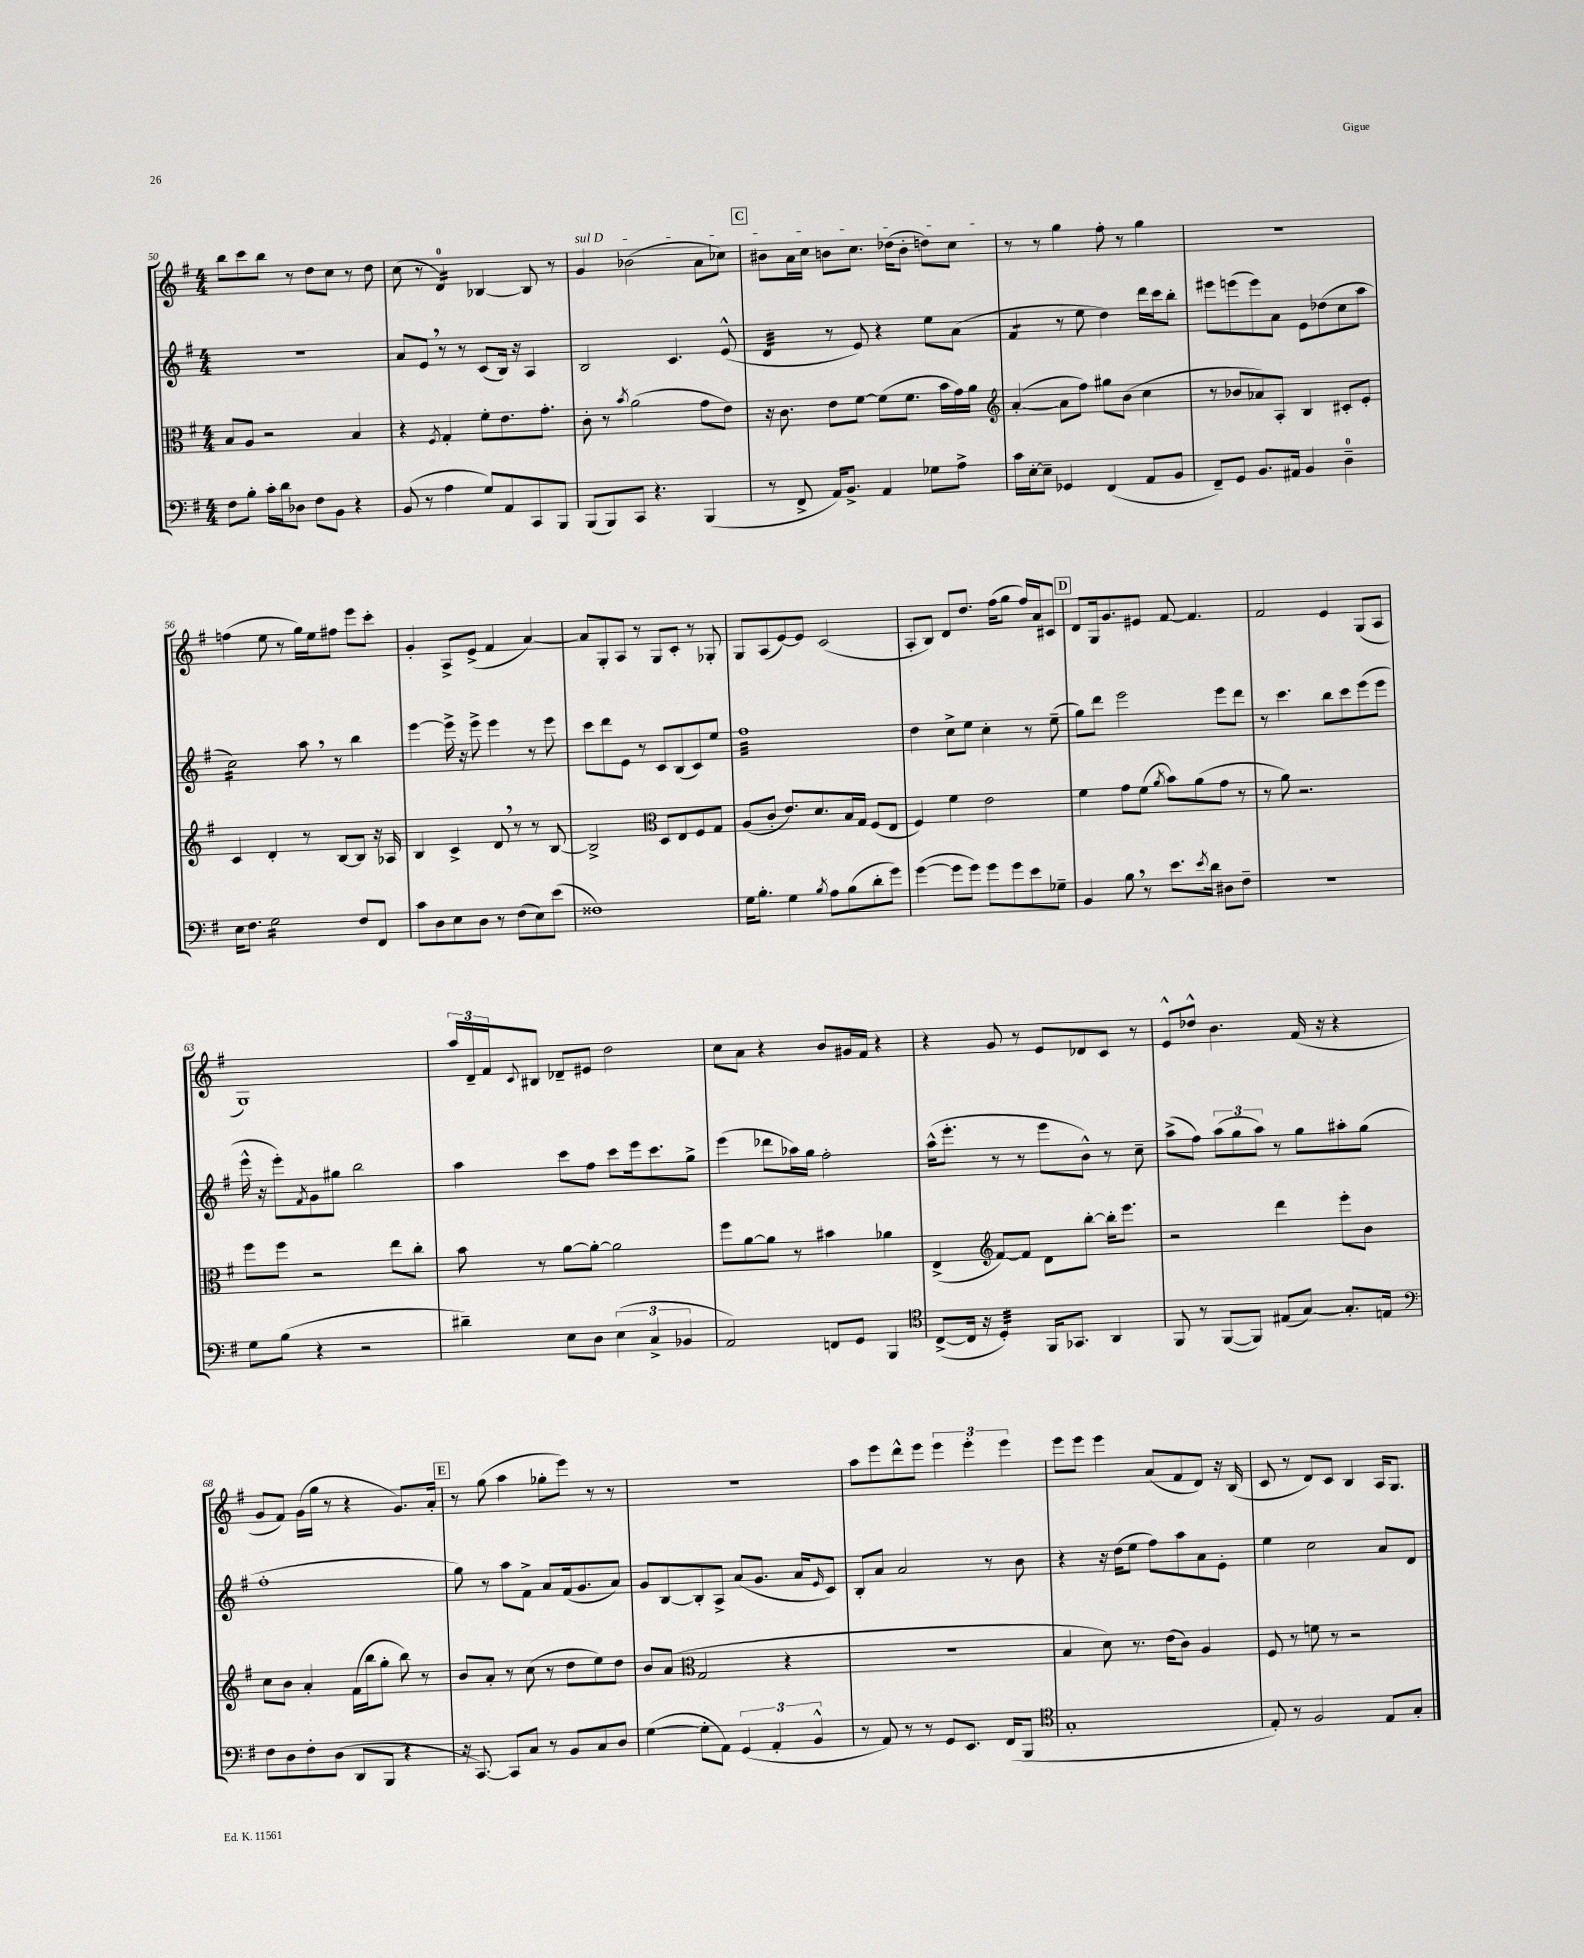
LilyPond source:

<<
\new StaffGroup <<
\new Staff = "s0" {
    \clef treble \key g \major \numericTimeSignature \time 4/4
    b''8 c'''8 b''8 r8 d''8 c''8 r8 d''8 |
    c''8( r8 d'4:16-0) bes4~ bes8 r8 |
    \once \override TextSpanner.bound-details.left.text = \markup { \italic "sul D" } g'4\startTextSpan bes'2( a'8 ces''8) |
    \mark \markup { \box "C" } bis'8 a'16 c''16 b'8 c''8. des''16( b'8-. d''8) c''8\stopTextSpan |
    r8 r8 g''4 fis''8-. r8 g''4 |
    R1 |
    f''4( e''8 r8 g''16) e''16 fis''8 e'''8 c'''8-. |
    g'4-. a8-> e'8->( fis'4 a'4~) |
    a'8 g8-. a8 r8 g8 c'8-. r8 ges8-. |
    g8 a8( e'8~) e'8 c'2( |
    a8-. b8) d'8 d''8. fis''16( g''8 fis''16) a'16 cis'8 |
    \mark \markup { \box "D" } d'8 g16 g'8. eis'8 fis'8~ fis'4. |
    fis'2 e'4 g8( a8 |
    g1) |
    \tuplet 3/2 { a''16 d'16-- fis'16 } \appoggiatura { c'8 } bis8 des'8-- eis'8 d''2 |
    c''8 a'8 r4 b'8 gis'16 fis'16 r4 |
    r4 g'8 r8 e'8 des'8 c'8 r8 |
    e'8-^ des''8-^ b'4. fis'16( r16 r4 |
    g'8 fis'8) g'16( g''16 r8 r4 g'8.) a'16-. |
    \mark \markup { \box "E" } r8 g''8( a''4 ges''8-. e'''8) r8 r8 |
    r1 |
    a''8 e'''8 d'''8-^ e'''8 \tuplet 3/2 { e'''4 e'''4-. e'''4 } |
    e'''8 e'''8 e'''4 a'8( fis'8 d'8) r16 b16( |
    c'8 r8 d'8) c'8 b4 a16 g8. \bar "|." |
}
\new Staff = "s1" {
    \clef treble \key g \major \numericTimeSignature \time 4/4
    R1 |
    a'8 e'8 \breathe r8 r8 c'8( b16) r16 a4 |
    b2 c'4. e'8-^( |
    \mark \markup { \box "C" } d'4:32 r8 e'8) r4 e''8 a'8( |
    fis'4:8 r8 e''8 d''4) d'''16 c'''16 b''8-. |
    eis'''8 e'''8( e'''8) a'8 e'8 des''8( c''8 a''8 |
    c''2:16) a''8 \breathe r8 b''4 |
    e'''4~ e'''16-> r16 e'''8-> e'''4 r8 e'''8 |
    c'''8 d'''8 e'8 r8 c'8 b8( c'8) e''8 |
    fis''1:32 |
    d''4 c''8-> e''8 c''4-. r8 e''8--( |
    \mark \markup { \box "D" } g''8) d'''8 e'''2 e'''8 d'''8 |
    r8 c'''4. b''8 c'''8 e'''8( e'''8 |
    e'''16-^ r16 e'''8-.) \acciaccatura { fis'8 } g'8 gis''8 b''2 |
    a''4 c'''8 fis''8 c'''8 e'''16 c'''8. g''8-> |
    e'''4( des'''8 aes''16) g''16 fis''2-. |
    a''16-^( e'''8.-. r8 r8 e'''8 b'8-^) r8 c''8-- |
    a''8->( fis''8) \tuplet 3/2 { a''8( g''8 a''8) } r8 g''8 ais''8-. g''8( |
    fis''1-. |
    \mark \markup { \box "E" } g''8) r8 a''8 fis'8-> a'8 fis'16( g'8. a'8) |
    g'8 b8~ b8-. a8-> a'8( g'8. a'16 \grace { e'16 } c'8) |
    b8-. a'8 a'2 r8 b'8 |
    r4 r16 d''16( e''8 fis''8) a''8 a'8 e'8-. |
    e''4 c''2 a'8 d'8 \bar "|." |
}
\new Staff = "s2" {
    \clef alto \key g \major \numericTimeSignature \time 4/4
    b8 a8 r2 b4 |
    r4 \acciaccatura { fis8 } g4-. fis'8-. e'8. g'8.-. |
    c'8-. r8 \acciaccatura { b'8 } a'2( g'8 e'8) |
    \mark \markup { \box "C" } r16 c'8. e'8 fis'8~ fis'8( fis'8. b'16 g'16) a'16 |
    \clef treble a'4~-.( a'8 fis''8) gis''8 b'8( c''4 |
    r8 bes'8 aes'8) a8-. b4 cis'8-. e'8-. |
    c'4 d'4-. r8 b8~ b8 r16 aes16 |
    b4 c'4-> d'8 \breathe r8 r8 b8~ |
    b2-> \clef alto d8 e8 fis8 g8 |
    a8( c'8-. e'8.) d'8. b16 g16 fis8( e8 |
    fis4) fis'4 e'2 |
    \mark \markup { \box "D" } fis'4 g'8 fis'8( \acciaccatura { a'8 } b'8) a'8( g'8 r8 |
    r8 a'8) r2. |
    fis''8 fis''8 r2 e''8 c''8-. |
    b'8 r8 a'8~ a'8~-. a'2 |
    fis''8 a'8~ a'8 r8 bis'4 aes'4 |
    e4->( \clef treble fis'8~) fis'8 d'8 b''8~-. b''16-. e'''8. |
    r2 d'''4 e'''8-. b'8 |
    c''8 b'8 a'4-. fis'16( b''16 g''8-. b''8) r8 |
    \mark \markup { \box "E" } b'8 a'8-. r8 c''8( r8 d''8 e''8) d''8 |
    b'8 a'8( \clef alto g2 r4 |
    R1 |
    b4 d'8) r8. e'16( c'8) a4 |
    fis8 r8 f'8 r8 r2 \bar "|." |
}
\new Staff = "s3" {
    \clef bass \key g \major \numericTimeSignature \time 4/4
    fis8 b8-. c'16-. d'16 des8 fis8 b,8 r4 |
    b,8( r8 a4 g8) a,8 c,8 b,,8 |
    b,,8( b,,8) c,8 r4. b,,4( |
    \mark \markup { \box "C" } r8 fis,8-> a,16) b,8.-> a,4 ges8 a8-> |
    c'16 e16~-. e8-- ges,4 fis,4( a,8 b,8 |
    fis,8--) g,8 b,8. ais,16 b,4 d4-0-- |
    e16 fis8. g2:16 fis8 fis,8 |
    c'8 d8 e8 d8 r8 fis8( e8) e'8( |
    fisis1) |
    g16 b8.-. g4 \acciaccatura { b8 } a8 b8( d'8-. g'8) |
    g'4~( g'8 g'8) g'8 g'8 e'8 ges8-- |
    \mark \markup { \box "D" } b,4 b8 \breathe r8 e'8. \acciaccatura { e'8 } d'16 dis8 fis8-- |
    R1 |
    g8 b8( r4 r2 |
    dis'4--) e8 d8 \tuplet 3/2 { e4( c4-> bes,4 } |
    a,2) f,8 g,8 b,,4 |
    \clef tenor c8~->( c16 r16 d4:32-.) fis,16 ges,8. a,4 |
    fis,8 r8 fis,8~( fis,8) eis8( g8~) g8.-. e16 |
    \clef bass fis8 d8 fis8-. d8( d,8 b,,8 r4 |
    \mark \markup { \box "E" } r16 c,8.~) c,8 c8 r8 b,8 c8 d8 |
    g4~( g8-. a,8) \tuplet 3/2 { g,4( a,4-. b,4-^ } |
    r8 a,8) r8 r8 g,8 e,8. fis,16( b,,8 |
    \clef tenor g1-. |
    e8-.) r8 fis2 e8 g8-. \bar "|." |
}
>>
>>
\layout { \context { \Score currentBarNumber = #50 } }
